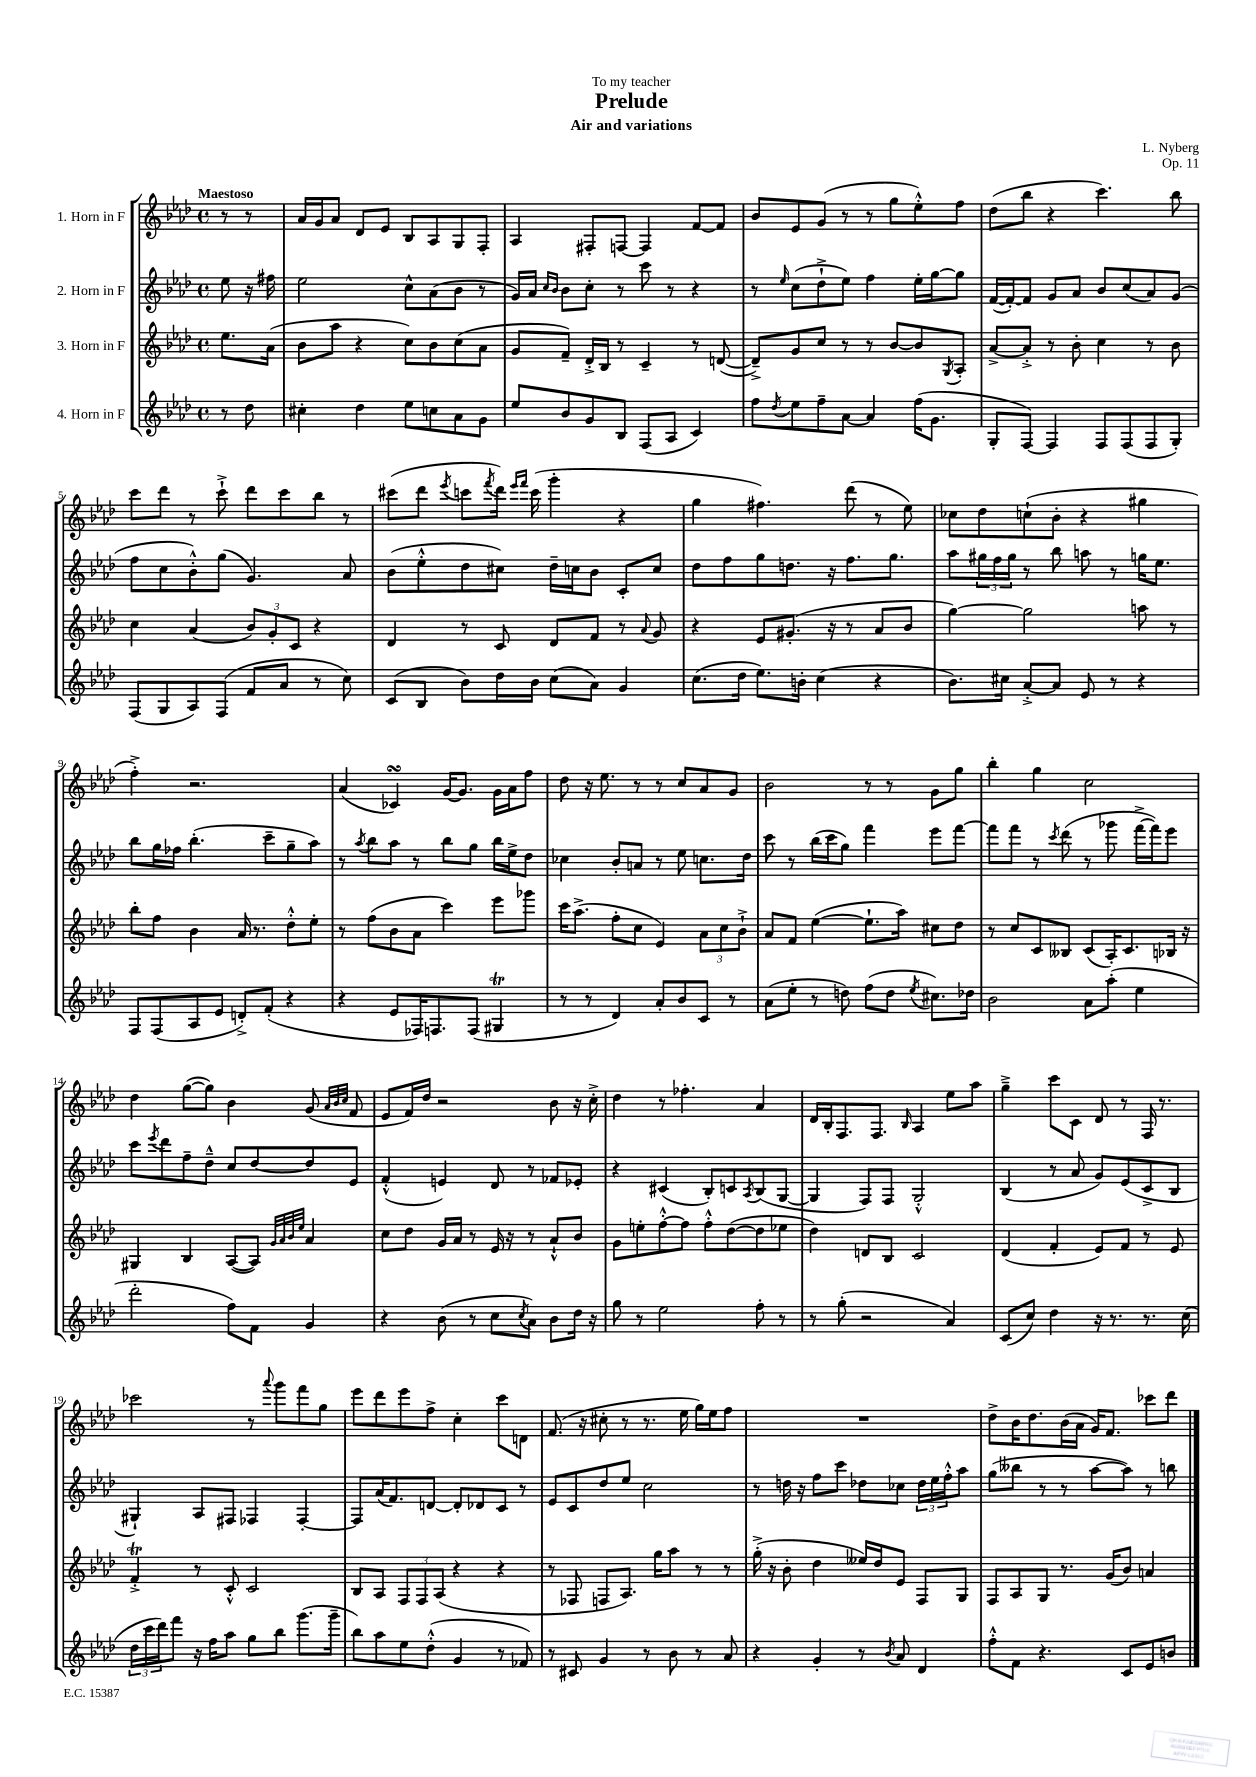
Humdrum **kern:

**kern	**kern	**kern	**kern
*part4	*part3	*part2	*part1
*staff4	*staff3	*staff2	*staff1
*I"4. Horn in F	*I"3. Horn in F	*I"2. Horn in F	*I"1. Horn in F
*clefG2	*clefG2	*clefG2	*clefG2
*k[b-e-a-d-]	*k[b-e-a-d-]	*k[b-e-a-d-]	*k[b-e-a-d-]
*M4/4	*M4/4	*M4/4	*M4/4
*met(c)	*met(c)	*met(c)	*met(c)
=	=	=	=
!	!	!	!LO:TX:a:B:t=Maestoso
8r	8.ee-\L	8ee-\	8r
8dd-\	.	16r	8r
.	(16a-\Jk	16ff#X\	.
=1	=1	=1	=1
4cc#X'\	8b-\L	2ee-\	16a-/LL
.	.	.	16g/J
.	8aa-\J	.	8a-/J
4dd-\	4r	.	8d-/L
.	.	.	8e-/J
8ee-\L	8cc\L)	8cc^^\L	8B-/L
8ccn\	8b-\	(8a-\	8A-/
8a-\	(8cc\	8b-\J	8G/
8g\J	8a-\J	8r	8F'/J
=2	=2	=2	=2
8ee-/L	8g/L	16g/LL)	4A-/
.	.	16a-/JJ	.
.	.	16qqcc/LL	.
.	.	16qqb-/JJ	.
8b-/	8f~/J)	8b-\L	.
8g/	16d-'^/LL	8cc'\J	8F#X'/L
.	16B-/JJ	.	.
8B-/J	8r	8r	[8Fn/J
(8F/L	4c~/	8ccc\	4F/]
8A-/J	.	8r	.
4c/)	8r	4r	[8f/L
.	([8dn/	.	8f/J]
=3	=3	=3	=3
8ff\L	8d~^/L])	8r	8b-/L
8qdd-/	.	16qqee-/	.
8ee-\	8g/	(8cc\L	8e-/
8ff~\	8cc/J	8dd-`^\	(8g/J
[8a-\J	8r	8ee-\J)	8r
4a-/]	8r	4ff\	8r
.	[8b-/L	.	8gg\L
(16ff\KL	8b-/]	16ee-'\LL	8ee-'^^\)
8.g\J	.	[16gg\J	.
.	8qG/	.	.
.	8A-'/J	8gg\J]	8ff\J
=4	=4	=4	=4
8G'/L	[8a-^/L	([16f/LL	(8dd-\L
.	.	16f'/J_)	.
[8F/J)	8a-'^/J]	8f/J]	8bb-\J
4F/]	8r	8g/L	4r
.	8b-'\	8a-/J	.
8F/L	4cc\	8b-/L	4.ccc\)
(8F/	.	(8cc/	.
8F/	8r	8a-/)	.
8G'/J)	8b-\	(8g/J	8bb-\
!!LO:LB:g=z
=5	=5	=5	=5
(8F/L	4cc\	8ff\L	8ccc\L
8G/	.	8cc\	8ddd-\J
8A-/)	(4a-/	8b-'^^\)	8r
(8F/J	.	(8gg\J	8ccc`^\
8f/L	12b-/L)	4.g/)	8ddd-\L
.	12g'/	.	.
8a-/J	.	.	8ccc\
.	12c/J	.	.
8r	4r	.	8bb-\J
8cc\)	.	8a-/	8r
=6	=6	=6	=6
(8c/L	4d-/	(8b-\L	(8ccc#X\L
8B-/J	.	8ee-'^^\	8ddd-\J
.	.	.	8qeee-/
8b-\L)	8r	8dd-\	8cccn\L
.	.	.	8qfff/
16dd-\L	8c/	8cc#X\J)	16ddd-\Jk)
.	.	.	16qqeee-/LL
.	.	.	16qqfff/JJ
16b-\JJ	.	.	(16ccc\
(8cc\L	8d-/L	16dd-~\LL	4ggg'\
.	.	16ccn\J	.
8a-\J)	8f/J	8b-\J	.
4g/	8r	8c'/L	4r
.	8qqa-/	.	.
.	8g/	8cc/J	.
=7	=7	=7	=7
(8.cc\L	4r	8dd-\L	4gg\
.	.	8ff\	.
16dd-\Jk	.	.	.
8.ee-\L)	8e-/L	8gg\	4.ff#X\)
.	(8.g#X'/J	8.ddn\J	.
16bn'\Jk	.	.	.
(4cc\	.	.	.
.	16r	16r	.
.	8r	8.ff\L	(8ddd-\
4r	8a-/L	.	8r
.	.	8.gg\J	.
.	8b-/J	.	8ee-\)
=8	=8	=8	=8
8.b-\L)	[4gg\)	8aa-\L	8cc-X\L
.	.	24gg#X\L	8dd-\
.	.	24ff\	.
16cc#X\Jk	.	.	.
.	.	24gg#\JJ	.
[8a-'^/L	2gg\]	8r	(8ccn`\
8a-/J]	.	8bb-\	8b-'\J
8e-/	.	8aan\	4r
8r	.	8r	.
4r	8aan\	16ggn\KL	4gg#X\
.	.	8.ee-\J	.
.	8r	.	.
!!LO:LB:g=z
=9	=9	=9	=9
8F/L	8bb-'\L	8bb-\L	4ff'^\)
(8F/	8ff\J	16gg\L	.
.	.	16ff-X\JJ	.
8A-/	4b-\	(4.bb-'\	2.r
8e-/J	.	.	.
8dn'^/L)	16a-/	.	.
.	8.r	.	.
(8f'/J	.	8ccc~\L	.
4r	8dd-'^^\L	8gg~\	.
.	8ee-'\J	8aa-\J)	.
=10	=10	=10	=10
4r	8r	8r	(4a-/
.	.	8qaa-/	.
.	(8ff\L	8bb-\L	.
8e-/L	8b-\	8aa-\J	4c-XsSSs/)
16F-X/K)	8a-\J	8r	.
8.Fn/	.	.	.
.	4ccc\)	8bb-\L	[16g/KL
.	.	.	8.g/J]
(8F/J	.	8gg\J	.
4G#Xt/	8eee-\L	16bb-\LL	16g\LL
.	.	16ee-^\J	16a-\J
.	8ggg-X\J	8dd-\J	8ff\J
=11	=11	=11	=11
8r	16ccc\KL	4cc-X\	8dd-\
.	(8.aa-^\J	.	.
8r	.	.	16r
.	.	.	8.ee-\
4d-/)	8ff'\L	8b-'/L	.
.	8cc\J	8an/J	8r
8a-'/L	4e-/)	8r	8r
8b-/	.	8ee-\	8cc/L
8c/J	12a-\L	8.ccn\L	8a-/
.	12cc\	.	.
8r	.	.	8g/J
.	12b-`^\J	.	.
.	.	16dd-\Jk	.
=12	=12	=12	=12
(8a-\L	8a-/L	8ccc\	2b-\
8ee-'\J	8f/J	8r	.
8r	([4ee-\	(16bb-\LL	.
.	.	16ccc\J	.
8ddn\)	.	8gg\J)	.
(8ff\L	8.ee-`\L]	4fff\	8r
8dd\J	.	.	8r
.	16aa-\Jk)	.	.
8qee-/	.	.	.
8.cc#X\L)	8cc#X\L	8eee-\L	8g\L
.	8dd-\J	[8fff\J	8gg\J
16dd-X\Jk	.	.	.
=13	=13	=13	=13
2b-\	8r	8fff\L]	4bb-'\
.	8cc/L	8fff\J	.
.	8c/	8r	4gg\
.	.	8qccc/	.
.	8B--X/J	(8ddd-\	.
8a-\L	(8c/L	8r	2cc\
(8aa-'\J	16A-'/K)	8ggg-X\	.
.	8.c/	.	.
4ee-\	.	[16fff^\LL	.
.	.	16fff\J])	.
.	16B-X/Jk	8eee-\J	.
.	16r	.	.
!!LO:LB:g=z
=14	=14	=14	=14
2ddd-'\	4G#X/	8ccc\L	4dd-\
.	.	8qeee-/	.
.	.	8ddd-\	.
.	4B-/	8ff~\	([8gg\L
.	.	8dd-~^^\J	8gg\J])
8ff\L)	([8A-/L	8cc/L	4b-\
8f\J	8A-/J])	[8dd-/	.
.	32qqg/LLL	.	.
.	32qqa-/	.	.
.	32qqb-/	.	.
.	32qqee-/JJJ	.	.
4g/	4a-/	8dd-/]	(8g/
.	.	.	32qqa-/LLL
.	.	.	32qqb-/
.	.	.	32qqcc/JJJ
.	.	8e-/J	8f/
=15	=15	=15	=15
4r	8cc\L	(4f'^^/	8e-/L
.	8dd-\J	.	16f/L)
.	.	.	16dd-/JJ
(8b-\	16g/LL	4en/)	2r
.	16a-/JJ	.	.
8r	8r	.	.
8cc\L	16e-/	8d-/	.
.	16r	.	.
8qcc/	.	.	.
8a-\J)	8r	8r	.
8b-\L	8a-`^^/L	8f-X/L	8b-\
16dd-\Jk	8b-/J	8e-X'/J	16r
16r	.	.	16cc'^\
=16	=16	=16	=16
8gg\	8g\L	4r	4dd-\
8r	8een'\	.	.
2ee-\	[8ff'^^\	(4c#X/	8r
.	8ff\J]	.	4.ff-X'\
.	8ff'^^\L	8B-'/L)	.
.	([8dd-\	8cn/	.
.	.	8qA-/	.
8ff'\	8dd-\]	(8B-/	4a-/
8r	8ee-X\J	[8G/J	.
=17	=17	=17	=17
8r	4dd-\)	4G/]	16d-/LL
.	.	.	16B-'/J
(8gg'\	.	.	8.F/
2r	8dn/L	8F/L)	.
.	.	.	8.F/J
.	8B-/J	8F/J	.
.	.	.	16qqB-/
.	2c/	2G'^^/	4A-/
4a-/)	.	.	8ee-\L
.	.	.	8aa-\J
=18	=18	=18	=18
(8c/L	(4d-/	(4B-/	4gg~^\
8cc/J)	.	.	.
4dd-\	4f'/	8r	8ccc\L
.	.	8a-/	8c\J
16r	8e-/L)	8g/L)	8d-/
8.r	.	.	.
.	8f/J	(8e-/	8r
8.r	8r	8c^/	16F/
.	.	.	8.r
.	8e-/	8B-/J	.
(16cc\	.	.	.
!!LO:LB:g=z
=19	=19	=19	=19
24dd-\LL	4fT'^/	4G#X`/)	2ccc-X\
24ccc\	.	.	.
24ddd-\J)	.	.	.
8fff\J	.	.	.
16r	8r	8A-/L	.
16ff\KL	.	.	.
8aa-\J	8c'^^/	8F#X/J	.
8gg\L	2c/	4F-X/	8r
.	.	.	8qqaaa-/
8bb-\J	.	.	8ggg\L
(8.ggg\L	.	[4F-'/	8fff\
.	.	.	8gg\J
16ggg~\Jk	.	.	.
=20	=20	=20	=20
8bb-\L)	8B-/L	8F-/L]	8eee-\L
8aa-\	8A-/J	(16a-/K	8ddd-\
.	.	8.f/)	.
8ee-\	12F/L	.	8eee-\
.	12F/	.	.
(8dd-'^^\J	.	[8dn/J	8ff^\J
.	(12A-/J	.	.
4g/	4r	8d'/L]	4cc'\
.	.	8d-X/	.
8r	4r	8c/J	8ccc\L
8f-X/)	.	8r	8dn\J
=21	=21	=21	=21
8r	8r	8e-/L	(8.f/
8c#X/	8F-X/	8c/	.
.	.	.	16r
4g/	8Fn/L	8dd-/	8cc#X'\
.	8.A-/J)	8ee-/J	8r
8r	.	2cc\	8.r
.	16gg\KL	.	.
8b-\	8aa-\J	.	.
.	.	.	16ee-\
8r	8r	.	16gg\LL)
.	.	.	16ee-\J
8a-/	8r	.	8ff\J
=22	=22	=22	=22
4r	(16gg'^\	8r	1r
.	16r	.	.
.	8b-'\	16ddn\	.
.	.	16r	.
4g'/	4dd-\	8ff\L	.
.	.	8ccc\J	.
8r	16ee--X/LL)	8dd-X\L	.
.	16dd-/J	.	.
8qb-/	.	.	.
8a-/	8e-/J	8cc-X\J	.
4d-/	8F/L	24dd-\LL	.
.	.	24ee-\	.
.	.	24ff'^^\J	.
.	8G/J	8aa-\J	.
=23	=23	=23	=23
8ff'^^\L	8F/L	(8gg\L	8dd-^\L
8f\J	8A-/	8bb--X\J	16b-\K
.	.	.	8.dd-\
4.r	8G/J	8r	.
.	8.r	8r	(16b-\L
.	.	.	16a-\JJ
.	.	[8aa-\L	16g/KL)
.	(16g/KL	.	8.f/J
8c/L	8b-/J)	8aa-\J])	.
8e-/	4an/	8r	8ccc-X\L
8bn/J	.	8bbn\	8ddd-\J
==	==	==	==
*-	*-	*-	*-
